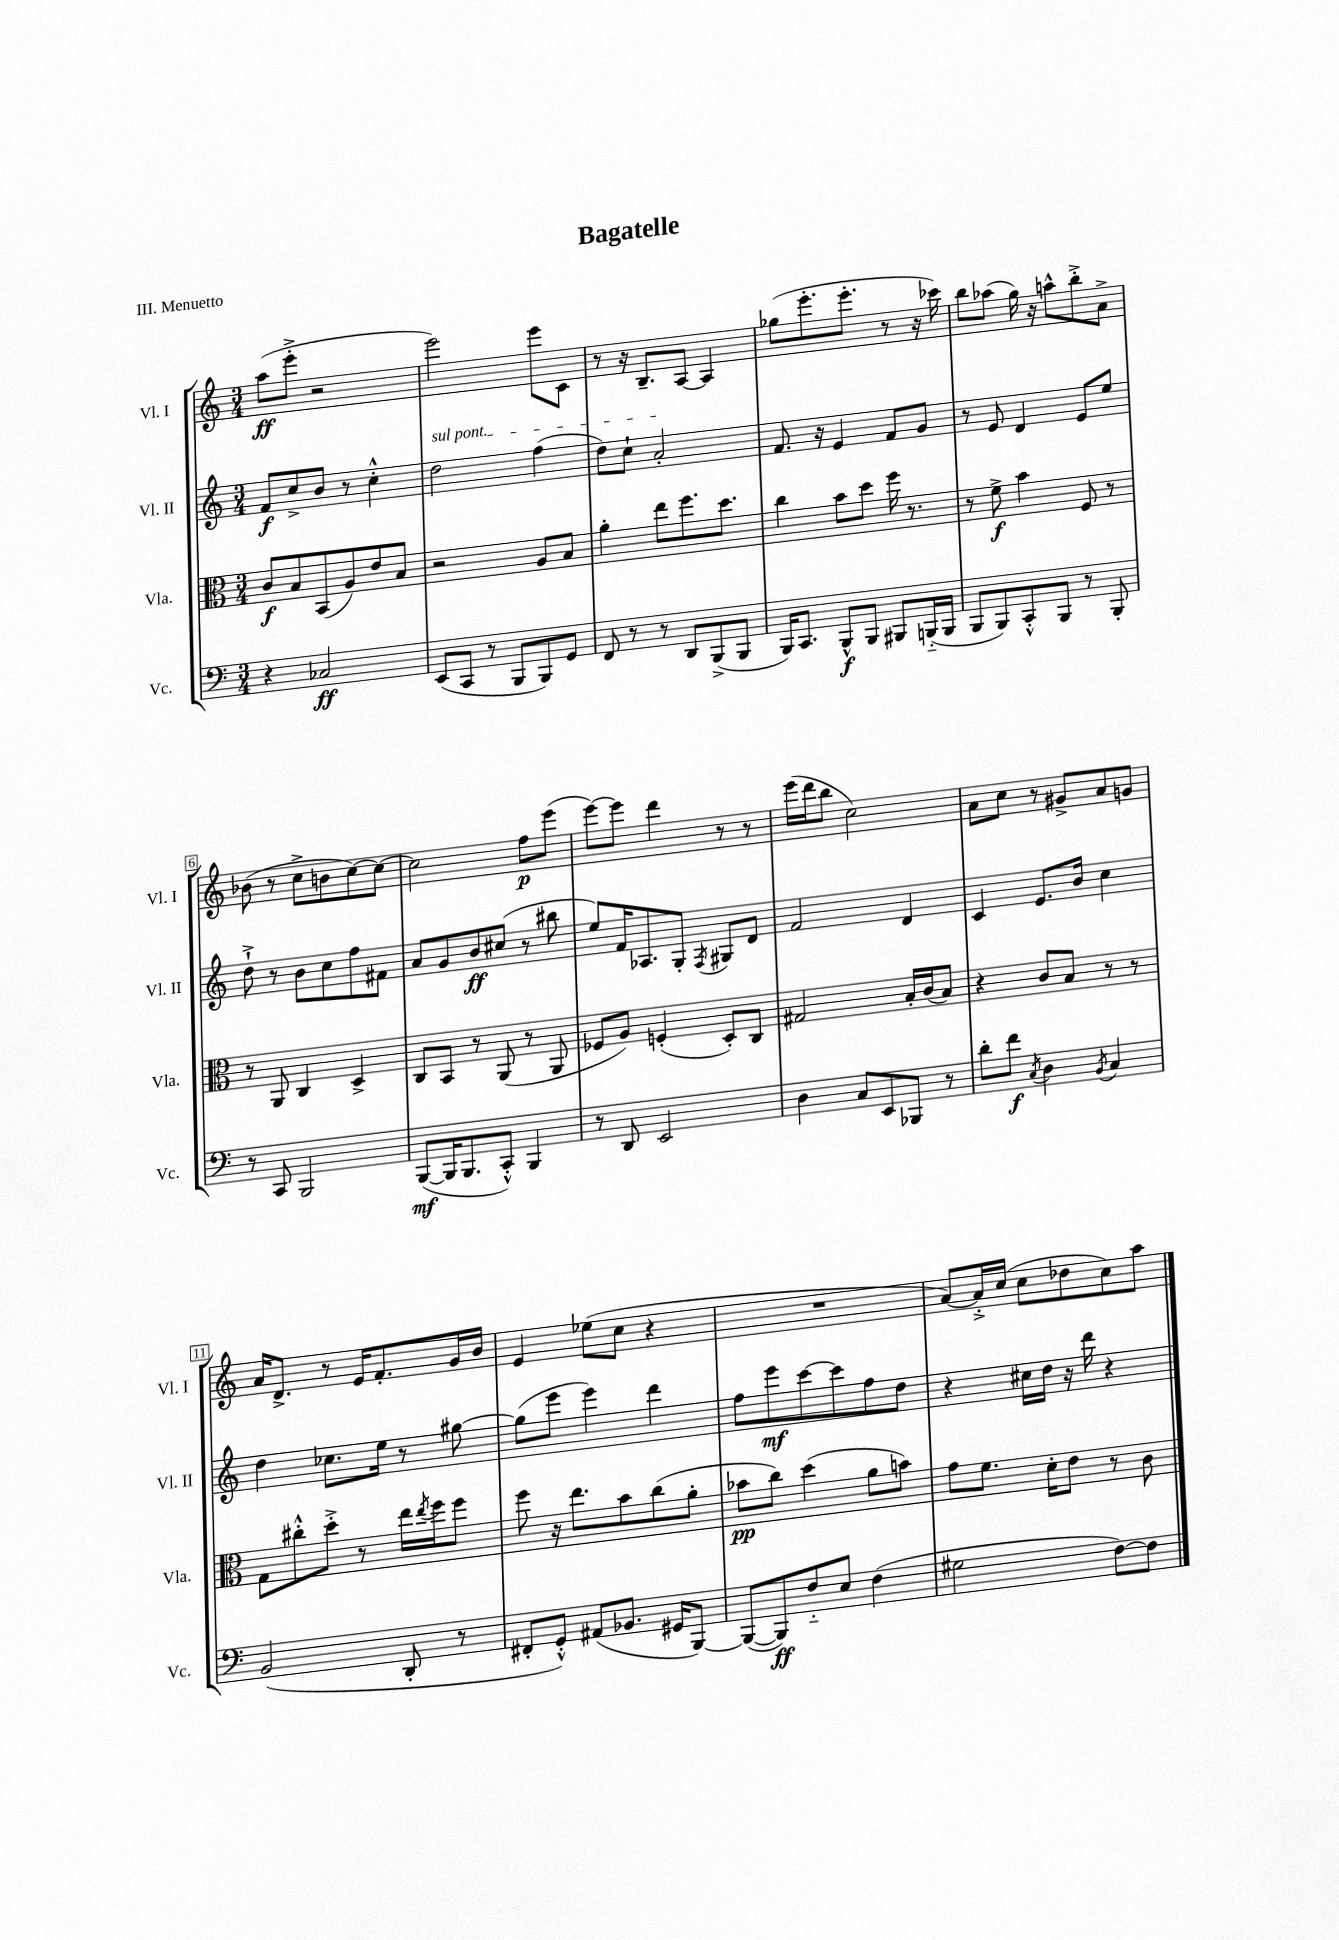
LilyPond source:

\header { title = "Bagatelle" piece = "III. Menuetto" }
<<
\new StaffGroup <<
\new Staff = "s0" \with { instrumentName = "Vl. I" shortInstrumentName = "Vl. I" } {
    \clef treble \key c \major \numericTimeSignature \time 3/4
    a''8\ff( e'''8-.-> r2 |
    e'''2) e'''8 c'8 |
    r8 r16 b8.-- a8~ a4 |
    ges''8( e'''8.-. e'''8.-. r8 r16 ces'''16) |
    b''8 aes''8( g''16) r16 a''8-^ b''8-.-> a'8-> |
    bes'8( r8 c''8-> b'8 c''8~) c''8~ |
    c''2 f''8\p e'''8( |
    e'''8~) e'''8 d'''4 r8 r8 |
    e'''16( d'''16 b''8 c''2) |
    a'8 c''8 r8 gis'8-> a'8 g'8 |
    a'16 d'8.-> r8 e'16 f'8.-. g'16 b'16 |
    e'4 ees''8( c''8 r4 |
    R2. |
    a'8~) a'16-.-> c''16( c''8 des''8 c''8) a''8 \bar "|." |
}
\new Staff = "s1" \with { instrumentName = "Vl. II" shortInstrumentName = "Vl. II" } {
    \clef treble \key c \major \numericTimeSignature \time 3/4
    f'8\f c''8-> b'8 r8 c''4-.-^ |
    \once \override TextSpanner.bound-details.left.text = \markup { \italic "sul pont." } d''2\startTextSpan f''4( |
    d''8) c''8-! a'2-.\stopTextSpan |
    f'8. r16 e'4 f'8 g'8 |
    r8 e'8 d'4 e'8 e''8 |
    d''8-!-> r8 b'8 c''8 f''8 fis'8 |
    a'8 g'8 b'8\ff cis''8( r8 bis''8 |
    e''8) f'16 aes8. g8-. \acciaccatura { f8 } gis8 d'8 |
    f'2 d'4 |
    c'4 e'8. b'16 c''4 |
    d''4 ces''8. e''16 r8 gis''8~ |
    gis''8( e'''8 e'''4) d'''4 |
    f''8 e'''8\mf c'''8~ c'''8 f''8 d''8 |
    r4 cis''16 d''16 r16 d'''16 r4 \bar "|." |
}
\new Staff = "s2" \with { instrumentName = "Vla." shortInstrumentName = "Vla." } {
    \clef alto \key c \major \numericTimeSignature \time 3/4
    c'8\f b8 b,8( a8) e'8 b8 |
    r2 a8 b8 |
    a'4-. e''8 f''8. d''8. |
    c''4 b'8 d''8 f''16 r8. |
    r8 f'8->\f b'4 f8 r8 |
    r8 a,8 c4 d4-> |
    c8 b,8 r8 a,8( r8 a,8 |
    fes8 a8) f4-.( d8-.) c8 |
    gis2 b16-. c'16( b8) |
    r4 c'8 b8 r8 r8 |
    g8 cis''8-.-^ d''8-.-> r8 e''16 \acciaccatura { e''8 } f''16 f''8 |
    f''8 r16 e''8. b'8 c''8( a'8-. |
    bes'8\pp c''8) d''4( a'8 b'8) |
    g'8 f'8. d'16-. e'8 r8 c'8 \bar "|." |
}
\new Staff = "s3" \with { instrumentName = "Vc." shortInstrumentName = "Vc." } {
    \clef bass \key c \major \numericTimeSignature \time 3/4
    r4 ces2\ff |
    e,8( c,8 r8 b,,8 b,,8) g,8 |
    f,8 r8 r8 d,8 b,,8->( b,,8 |
    b,,16) c,8. b,,8-^\f b,,8 bis,,8 b,,16-_( b,,16 |
    b,,8 b,,8) c,8-.-^ b,,8 r8 b,,8-. |
    r8 c,8 b,,2 |
    b,,8~\mf( b,,16 b,,8. c,8-.-^) b,,4 |
    r8 d,8 e,2 |
    d4 c8 e,8 bes,,8 r8 |
    d'8-. f'8\f \acciaccatura { c8 } d4 \acciaccatura { b,8 } c4 |
    b,2( d,8-. r8 |
    fis,8-. g,8-.-^) ais,8( bes,8. gis,16 b,,8~) |
    b,,8~( b,,8\ff) f8-_ e8 f4( |
    gis2 f8~) f8 \bar "|." |
}
>>
>>
\layout { \context { \Score \override BarNumber.stencil = #(make-stencil-boxer 0.1 0.3 ly:text-interface::print) } }
